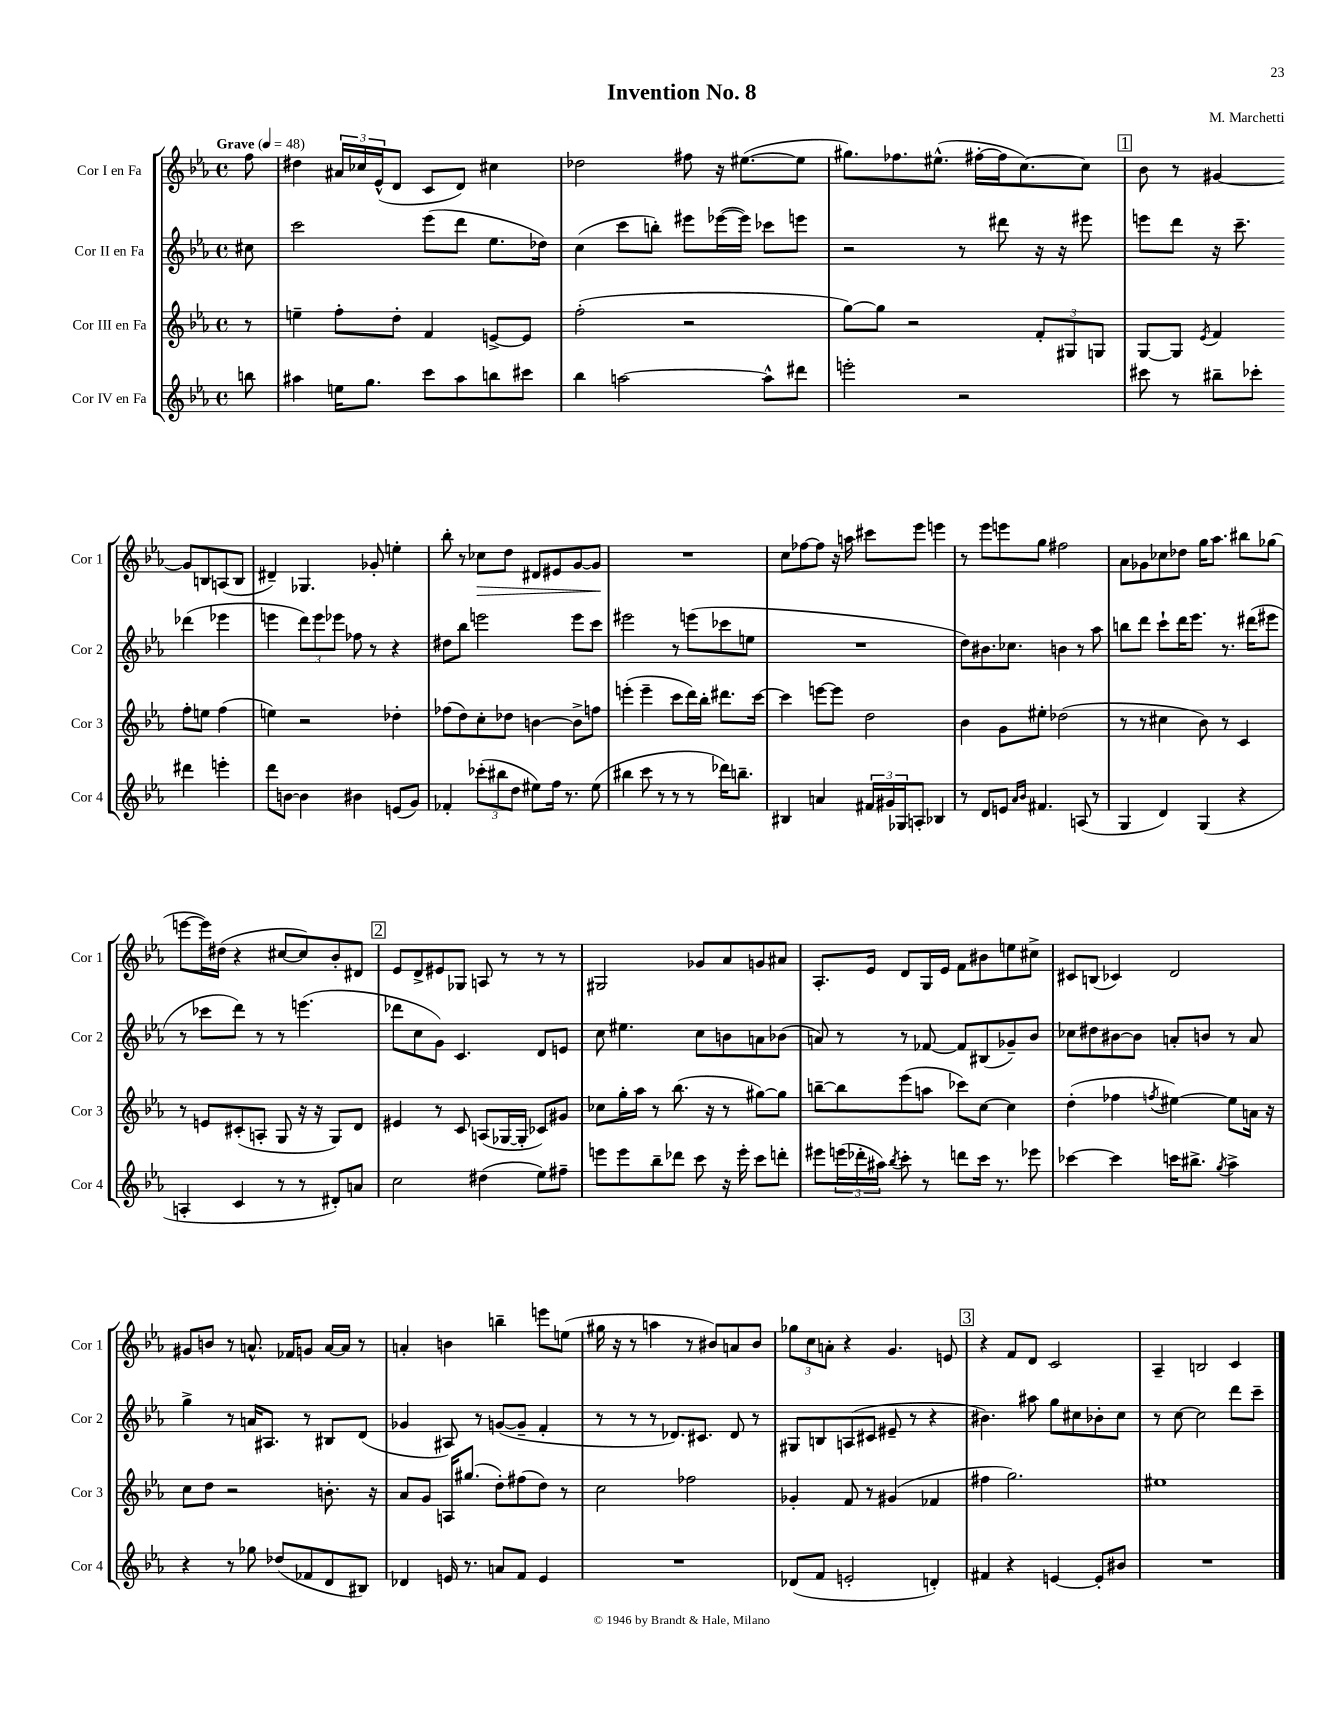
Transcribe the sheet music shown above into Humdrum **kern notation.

**kern	**kern	**kern	**kern	**dynam
*part4	*part3	*part2	*part1	*part1
*staff4	*staff3	*staff2	*staff1	*staff1
*I"Cor IV en Fa	*I"Cor III en Fa	*I"Cor II en Fa	*I"Cor I en Fa	*
*I'Cor 4	*I'Cor 3	*I'Cor 2	*I'Cor 1	*
*clefG2	*clefG2	*clefG2	*clefG2	*
*k[b-e-a-]	*k[b-e-a-]	*k[b-e-a-]	*k[b-e-a-]	*
*M4/4	*M4/4	*M4/4	*M4/4	*
*met(c)	*met(c)	*met(c)	*met(c)	*
*MM48	*MM48	*MM48	*MM48	*
=	=	=	=	=
!	!	!	!LO:TX:a:B:t=Grave	!
8bbn\	8r	8cc#X\	8ff\	.
=1	=1	=1	=1	=1
4aa#X\	4een~\	2ccc\	4dd#X\	.
16een\KL	8ff'\L	.	24a#X/LL	.
.	.	.	24cc-X/	.
8.gg\J	.	.	.	.
.	.	.	(24e-^^/J	.
.	8dd'\J	.	8d/J	.
8ccc\L	4f/	(8eee-\L	8c/L	.
8aa#\	.	8ddd\J	8d/J)	.
8bbn\	[8en^/L	8.ee-\L	4cc#X\	.
8ccc#X\J	8e/J]	.	.	.
.	.	16dd-X\Jk)	.	.
=2	=2	=2	=2	=2
4bb-\	(2ff'\	(4cc\	2dd-X\	.
[2aan\	.	8ccc\L	.	.
.	.	8bbn'\J)	.	.
.	2r	8eee#X\L	8ff#X\	.
.	.	([16eee-X\L	16r	.
.	.	16eee-\JJ])	([8.ee#X\L	.
8aa^^\L]	.	8ccc-X\L	.	.
8ddd#X\J	.	8eeen\J	8ee#\J]	.
=3	=3	=3	=3	=3
2eeen'\	[8gg\L)	2r	8.gg#X\L)	.
.	8gg\J]	.	.	.
.	.	.	8.ff-X\	.
.	2r	.	.	.
.	.	.	(8.ee#X^^\J	.
2r	.	8r	.	.
.	.	.	[16ff#X'\LL	.
.	.	8ddd#X\	16ff#\J]	.
.	.	.	[8.cc\)	.
.	12f'/L	16r	.	.
.	.	16r	.	.
.	12G#X/	.	.	.
.	.	8eee#X\	8cc\J]	.
.	12Gn/J	.	.	.
!!LO:REH:place=s1:t=1
=4	=4	=4	=4	=4
8ccc#X\	[8G/L	8eeen\L	8b-\	.
8r	8G/J]	8ddd\J	8r	.
.	8qe-/	.	.	.
8bb#X~\L	4f/	16r	[4g#X/	.
.	.	8.ccc~\	.	.
8ccc-X'\J	.	.	.	.
4ddd#X\	8ff'\L	(4ddd-X\	8g#/L]	.
.	8een\J	.	8Bn/	.
4eeen'\	(4ff\	4eee-X\	(8An/	.
.	.	.	8B/J	.
!!LO:LB:g=z
=5	=5	=5	=5	=5
8ddd\L	4een\)	4eeen\	4d#X~/)	.
[8bn\J	.	.	.	.
4b\]	2r	12ddd\L)	4.G-X/	.
.	.	12eee\	.	.
.	.	12eee-X\J	.	.
4b#X\	.	8ff-X\	.	.
.	.	8r	8g-X'/	.
(8en/L	4dd-X'\	4r	4een'\	.
8g/J)	.	.	.	.
=6	=6	=6	=6	=6
4f-X'/	(8ff-X\L	8dd#X\L	8bb-'\	.
.	8dd\)	8bb-\J	8r	.
!	!	!	!	!LO:HP:b
(12ccc-X'\L	8cc'\	2eeen\	8cc-X\L	>
12bb#X\	.	.	.	.
.	8dd-X\J	.	8dd\J	.
12dd\J	.	.	.	.
8ee#X\L)	[4bn\	.	8d#X/L	.
16ff\Jk	.	.	8e#X/	.
8.r	.	.	.	.
.	8b^\L]	8eee\L	[8g/	.
(8ee#\	8ffn\J	8ccc\J	8g/J]	.
.	.	.	.	]
=7	=7	=7	=7	=7
4bb#X\	(4eeen'\	2eee#X\	1r	.
8ccc\	4eee~\	.	.	.
8r	.	.	.	.
8r	8ccc\L	8r	.	.
8r	16ddd\L)	(8eeen\L	.	.
.	16bb-'\JJ	.	.	.
16ddd-X\KL)	8.ddd#X\L	8ccc-X\	.	.
8.bbn~\J	.	.	.	.
.	.	8een\J	.	.
.	[16ccc\Jk	.	.	.
=8	=8	=8	=8	=8
4B#X/	4ccc\]	1r	8cc\L	.
.	.	.	[8ff-X\	.
4an/	[8eeen\L	.	8ff-\J]	.
.	8eee\J]	.	16r	.
.	.	.	16aan\	.
24f#X/LL	2dd\	.	8ccc#X\L	.
24g#X/	.	.	.	.
24G-X/J	.	.	.	.
8An'/J	.	.	8eee-\J	.
4B-X/	.	.	4eeen\	.
=9	=9	=9	=9	=9
8r	4b-\	8dd\L)	8r	.
8d/L	.	8.b#X\	8eee-\L	.
8en/J	8g\L	.	8eeen\	.
.	.	8.cc-X\J	.	.
16qqa-/LL	.	.	.	.
16qqb-/JJ	.	.	.	.
4.f#X/	8ee#X'\J	.	8gg\J	.
.	(2dd-X\	4bn\	2ff#X\	.
(8An/	.	8r	.	.
8r	.	8aa-\	.	.
=10	=10	=10	=10	=10
4G/	8r	8bbn\L	8a-\L	.
.	8r	8ddd\J	8g-X\	.
4d/)	4cc#X\	8ccc`\L	8cc-X\	.
.	.	16ddd\K	8dd-X\J	.
.	.	8.eee-\J	.	.
(4G/	8b-\)	.	16gg\KL	.
.	.	.	8.aa-\J	.
.	8r	8.r	.	.
4r	4c/	.	8bb#X\L	.
.	.	(16ddd#X\KL	.	.
.	.	8eee#X\J	(8gg-X\J	.
!!LO:LB:g=z
=11	=11	=11	=11	=11
4An'/	8r	8r	[8eeen\L	.
.	8en/L	8ccc-X\L	16eee\L])	.
.	.	.	(16dd#X\JJ	.
4c/	(8c#X'/	8ddd\J)	4r	.
.	8An'/J	8r	.	.
8r	8G/	8r	[8cc#X/L	.
8r	16r	(4.eeen\	8cc#/])	.
.	16r	.	.	.
8d#X'/L)	8G/L)	.	8b-'/	.
8an/J	8d/J	.	8d#X/J	.
!!LO:REH:place=s1:t=2
=12	=12	=12	=12	=12
2cc\	4e#X/	8ddd-X\L	8e-/L	.
.	.	8cc\	8d^/	.
.	8r	8g\J)	8e#X/	.
.	8c/	4.c/	8G-X/J	.
(4dd#X\	(8An/L	.	8An/	.
.	[16G-X/L	.	8r	.
.	16G-'/JJ]	.	.	.
8ee-\L)	8c-X/L)	8d/L	8r	.
8ff#X~\J	8g#X/J	8en/J	8r	.
=13	=13	=13	=13	=13
8eeen\L	8cc-X\L	8cc\	2G#X/	.
8eee\	16gg'\L	4.ee#X\	.	.
.	16aa-\JJ	.	.	.
8bb-~\	8r	.	.	.
8ddd-X\J	(8.bb-\	.	.	.
8ccc\	.	8cc\L	8g-X/L	.
.	16r	.	.	.
16r	8r	8bn\	8a-/	.
16eee'\	.	.	.	.
8ccc\L	[8gg#X\L)	8an\	8gn/	.
8dddn'\J	8gg#\J]	(8b-X\J	8a#X/J	.
=14	=14	=14	=14	=14
8eee#X\L	[8bbn~\L	8an/)	8.A-'/L	.
(24eeen\L	8bb\]	8r	.	.
24ddd-X'\	.	.	.	.
.	.	.	16e-/Jk	.
24aa#X\JJ)	.	.	.	.
8qbb-/	.	.	.	.
8ccc'\	(8eee-\	8r	8d/L	.
8r	8aan\J	[8f-X/	16G/L	.
.	.	.	16e-/JJ	.
8dddn\L	8ccc-X\L)	8f-/L]	8f\L	.
16ccc\Jk	[8cc\J	(8B#X/	8b#X\	.
8.r	.	.	.	.
.	4cc\]	8g-X~/)	8een\	.
8eee-X\	.	8b-/J	8cc#X^\J	.
=15	=15	=15	=15	=15
[4ccc-X\	(4dd'\	8cc-X\L	8c#X/L	.
.	.	8dd#X\	(8Bn/J	.
4ccc-\]	4ff-X\	[8b#X\	4c-X/)	.
.	.	8b#\J]	.	.
.	8qffn/	.	.	.
16cccn\KL	[4ee#X\)	8an'/L	2d/	.
8.bb#X^\J	.	.	.	.
.	.	8bn/J	.	.
8qgg/	.	.	.	.
4aa-^\	8ee#\L]	8r	.	.
.	16an\Jk	8a/	.	.
.	16r	.	.	.
!!LO:LB:g=z
=16	=16	=16	=16	=16
4r	8cc\L	4gg^\	8g#X/L	.
.	8dd\J	.	8bn/J	.
8r	2r	8r	8r	.
8gg-X\	.	16an/KL	8.an^^/	.
.	.	8.A#X/J	.	.
(8dd-X/L	.	.	.	.
.	.	.	16f-X/KL	.
8f-X/	.	8r	8gn/J	.
8d/	8.bn'\	8B#X/L	[16a/LL	.
.	.	.	16a/JJ]	.
8B#X/J)	.	(8d/J	8r	.
.	16r	.	.	.
=17	=17	=17	=17	=17
4d-X/	8a-/L	4g-X/	4an'/	.
.	8g/J	.	.	.
16en/	16An/KL	8A#X/)	4bn\	.
8.r	(8.gg#X/J	.	.	.
.	.	8r	.	.
8an/L	8dd'\L)	([8gn/L	4bbn~\	.
8f/J	(8ff#X\	8g~/J]	.	.
4e/	8dd\J)	4f'/	8eeen\L	.
.	8r	.	(8een\J	.
=18	=18	=18	=18	=18
1r	2cc\	8r	16gg#X\	.
.	.	.	16r	.
.	.	8r	8r	.
.	.	8r	4aan\	.
.	.	8.d-X/L)	.	.
.	2ff-X\	.	8r	.
.	.	8.c#X/J	.	.
.	.	.	8b#X/L)	.
.	.	8d-/	8an/	.
.	.	8r	8b#/J	.
=19	=19	=19	=19	=19
(8d-X/L	4g-X'/	8G#X/L	12gg-X\L	.
.	.	.	12cc\	.
8f/J	.	8Bn/	.	.
.	.	.	12an'\J	.
2en'/	8f/	(8An/	4r	.
.	8r	8c#X/J	.	.
.	(4g#X/	8e#X~/	4.g/	.
.	.	8r	.	.
4dn'/)	4f-X/	4r	.	.
.	.	.	8en/	.
!!LO:REH:place=s1:t=3
=20	=20	=20	=20	=20
4f#X/	4ff#X\	4.b#X\)	4r	.
4r	2.gg\)	.	8f/L	.
.	.	8aa#X\	8d/J	.
[4en/	.	8gg\L	2c/	.
.	.	8cc#X\	.	.
8e'/L]	.	8b-X'\	.	.
8b#X/J	.	8cc#\J	.	.
=21	=21	=21	=21	=21
1r	1ee#X	8r	4A-~/	.
.	.	[8cc\	.	.
.	.	2cc\]	2Bn/	.
.	.	8ddd\L	4c/	.
.	.	8ccc~\J	.	.
==	==	==	==	==
*-	*-	*-	*-	*-
